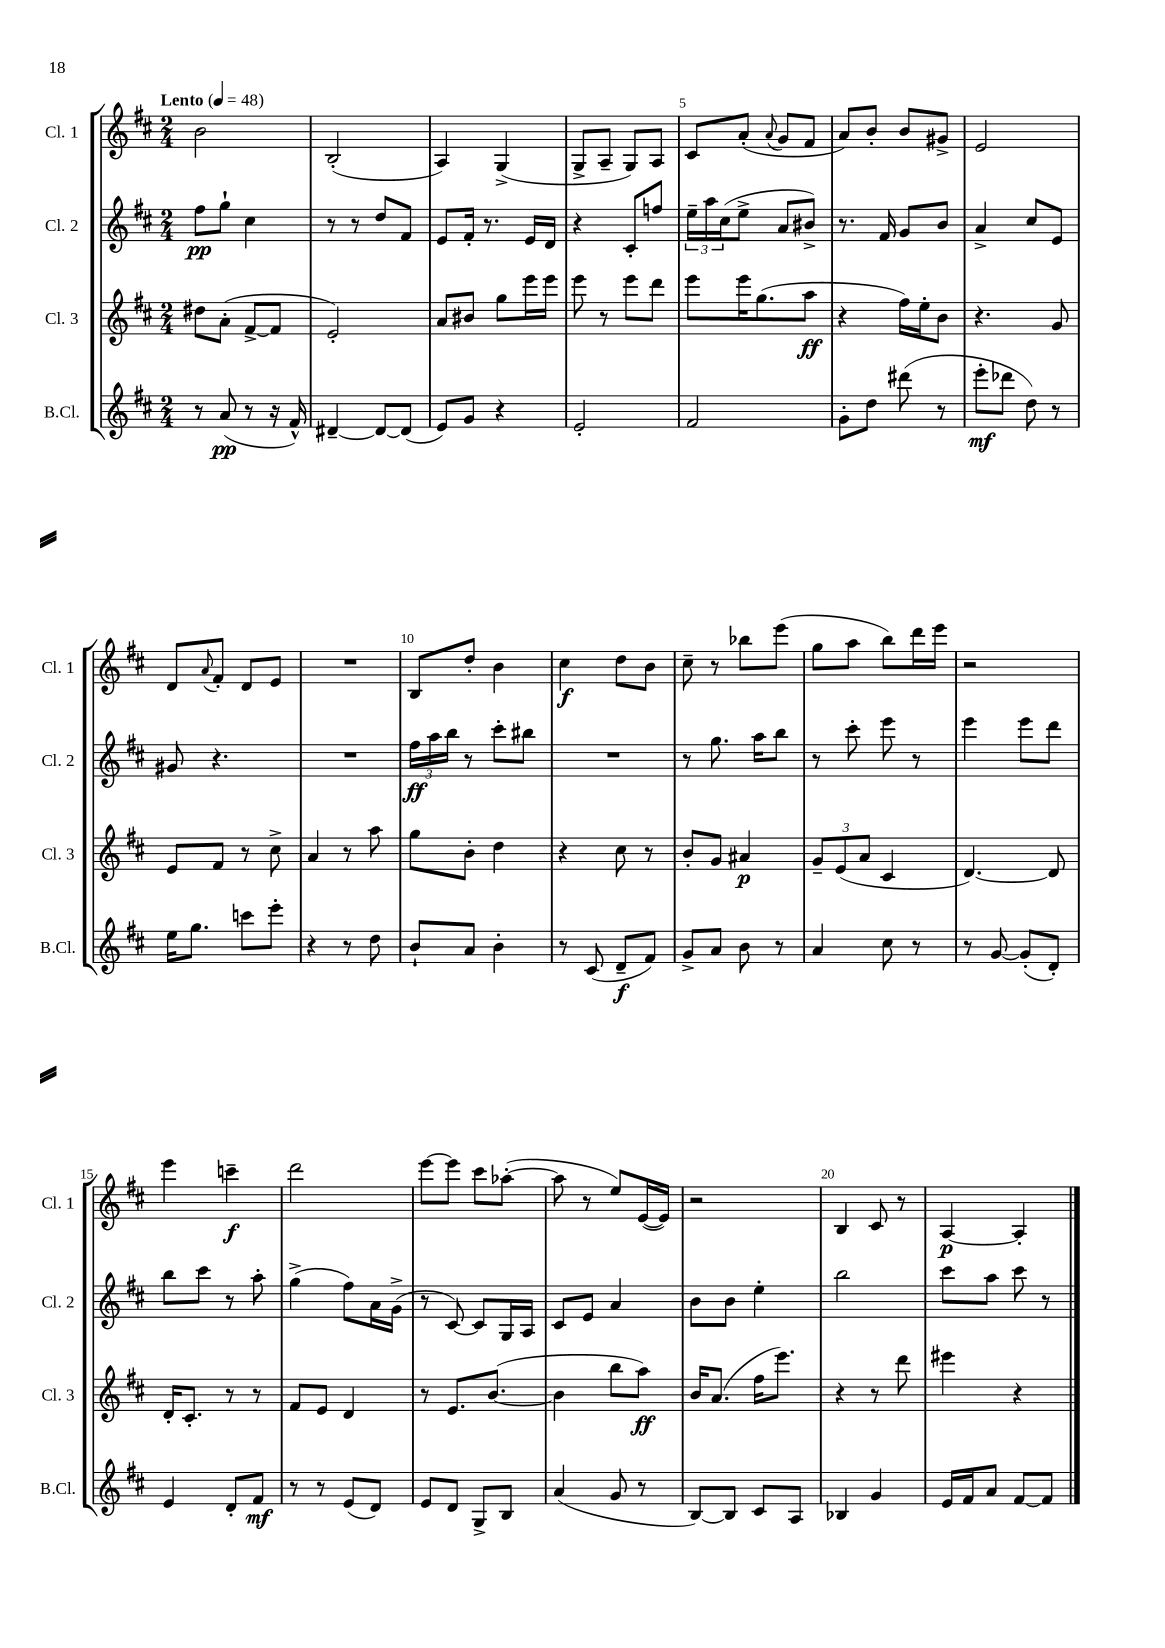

**kern	**dynam	**kern	**dynam	**kern	**dynam	**kern	**dynam
*part4	*part4	*part3	*part3	*part2	*part2	*part1	*part1
*staff4	*staff4	*staff3	*staff3	*staff2	*staff2	*staff1	*staff1
*I"B.Cl.	*	*I"Cl. 3	*	*I"Cl. 2	*	*I"Cl. 1	*
*I'B.Cl.	*	*I'Cl. 3	*	*I'Cl. 2	*	*I'Cl. 1	*
*clefG2	*	*clefG2	*	*clefG2	*	*clefG2	*
*k[f#c#]	*	*k[f#c#]	*	*k[f#c#]	*	*k[f#c#]	*
*M2/4	*	*M2/4	*	*M2/4	*	*M2/4	*
*MM48	*	*MM48	*	*MM48	*	*MM48	*
=1	=1	=1	=1	=1	=1	=1	=1
!	!	!	!	!	!	!LO:TX:a:B:t=Lento	!
8r	.	8dd#X\L	.	8ff#\L	pp	2b\	.
(8a/	pp	(8a'\J	.	8gg`\J	.	.	.
8r	.	[8f#^/L	.	4cc#\	.	.	.
16r	.	8f#/J]	.	.	.	.	.
16f#^^/)	.	.	.	.	.	.	.
=2	=2	=2	=2	=2	=2	=2	=2
[4d#X~/	.	2e'/)	.	8r	.	(2B'/	.
.	.	.	.	8r	.	.	.
8d#/L_	.	.	.	8dd/L	.	.	.
(8d#/J]	.	.	.	8f#/J	.	.	.
=3	=3	=3	=3	=3	=3	=3	=3
8e/L)	.	8a/L	.	8e/L	.	4A/)	.
8g/J	.	8b#X/J	.	16f#'/Jk	.	.	.
.	.	.	.	8.r	.	.	.
4r	.	8gg\L	.	.	.	(4G^/	.
.	.	16eee\L	.	16e/LL	.	.	.
.	.	16eee\JJ	.	16d/JJ	.	.	.
=4	=4	=4	=4	=4	=4	=4	=4
2e'/	.	8eee\	.	4r	.	8G^/L	.
.	.	8r	.	.	.	8A~/J	.
.	.	8eee\L	.	8c#'/L	.	8G/L)	.
.	.	8ddd\J	.	8ffn/J	.	8A/J	.
=5	=5	=5	=5	=5	=5	=5	=5
2f#/	.	8eee\L	.	24ee~\LL	.	8c#/L	.
.	.	.	.	24aa\	.	.	.
.	.	.	.	(24cc#\J	.	.	.
.	.	16eee\K	.	8ee^\J	.	(8a'/J	.
.	.	(8.gg\	.	.	.	.	.
.	.	.	.	.	.	8qqa/	.
.	.	.	.	8a/L	.	8g/L	.
.	.	8aa\J	ff	8b#X^/J)	.	8f#/J	.
=6	=6	=6	=6	=6	=6	=6	=6
8g'\L	.	4r	.	8.r	.	8a/L)	.
8dd\J	.	.	.	.	.	8b'/J	.
.	.	.	.	16f#/	.	.	.
(8ddd#X\	.	16ff#\LL)	.	8g/L	.	8b/L	.
.	.	16ee'\J	.	.	.	.	.
8r	.	8b\J	.	8b/J	.	8g#X^/J	.
=7	=7	=7	=7	=7	=7	=7	=7
8eee'\L	mf	4.r	.	4a^/	.	2e/	.
8ddd-X\J	.	.	.	.	.	.	.
8dd\)	.	.	.	8cc#/L	.	.	.
8r	.	8g/	.	8e/J	.	.	.
!!LO:LB:g=z
=8	=8	=8	=8	=8	=8	=8	=8
16ee\KL	.	8e/L	.	8g#X/	.	8d/L	.
8.gg\J	.	.	.	.	.	.	.
.	.	.	.	.	.	8qqa/	.
.	.	8f#/J	.	4.r	.	8f#'/J	.
8cccn\L	.	8r	.	.	.	8d/L	.
8eee'\J	.	8cc#^\	.	.	.	8e/J	.
=9	=9	=9	=9	=9	=9	=9	=9
4r	.	4a/	.	2r	.	2r	.
8r	.	8r	.	.	.	.	.
8dd\	.	8aa\	.	.	.	.	.
=10	=10	=10	=10	=10	=10	=10	=10
8b`/L	.	8gg\L	.	24ff#\LL	ff	8B/L	.
.	.	.	.	24aa\	.	.	.
.	.	.	.	24bb\JJ	.	.	.
8a/J	.	8b'\J	.	8r	.	8dd'/J	.
4b'\	.	4dd\	.	8ccc#'\L	.	4b\	.
.	.	.	.	8bb#X\J	.	.	.
=11	=11	=11	=11	=11	=11	=11	=11
8r	.	4r	.	2r	.	4cc#\	f
(8c#/	.	.	.	.	.	.	.
8d~/L	f	8cc#\	.	.	.	8dd\L	.
8f#/J)	.	8r	.	.	.	8b\J	.
=12	=12	=12	=12	=12	=12	=12	=12
8g^/L	.	8b'/L	.	8r	.	8cc#~\	.
8a/J	.	8g/J	.	8.gg\	.	8r	.
8b\	.	4a#X/	p	.	.	8bb-X\L	.
.	.	.	.	16aa\KL	.	.	.
8r	.	.	.	8bb\J	.	(8eee\J	.
=13	=13	=13	=13	=13	=13	=13	=13
4a/	.	12g~/L	.	8r	.	8gg\L	.
.	.	(12e/	.	.	.	.	.
.	.	.	.	8ccc#'\	.	8aa\J	.
.	.	12a/J	.	.	.	.	.
8cc#\	.	4c#/	.	8eee\	.	8bb\L)	.
8r	.	.	.	8r	.	16ddd\L	.
.	.	.	.	.	.	16eee\JJ	.
=14	=14	=14	=14	=14	=14	=14	=14
8r	.	[4.d/)	.	4eee\	.	2r	.
[8g/	.	.	.	.	.	.	.
(8g'/L]	.	.	.	8eee\L	.	.	.
8d'/J)	.	8d/]	.	8ddd\J	.	.	.
!!LO:LB:g=z
=15	=15	=15	=15	=15	=15	=15	=15
4e/	.	16d'/KL	.	8bb\L	.	4eee\	.
.	.	8.c#'/J	.	.	.	.	.
.	.	.	.	8ccc#\J	.	.	.
8d'/L	.	8r	.	8r	.	4cccn~\	f
8f#/J	mf	8r	.	8aa'\	.	.	.
=16	=16	=16	=16	=16	=16	=16	=16
8r	.	8f#/L	.	(4gg^\	.	2ddd\	.
8r	.	8e/J	.	.	.	.	.
(8e/L	.	4d/	.	8ff#\L)	.	.	.
8d/J)	.	.	.	16a\L	.	.	.
.	.	.	.	(16g^\JJ	.	.	.
=17	=17	=17	=17	=17	=17	=17	=17
8e/L	.	8r	.	8r	.	[8eee\L	.
8d/J	.	8.e/L	.	[8c#/)	.	8eee\J]	.
8G^/L	.	.	.	8c#/L]	.	8ccc#\L	.
.	.	([8.b/J	.	.	.	.	.
8B/J	.	.	.	16G/L	.	([8aa-X'\J	.
.	.	.	.	16A/JJ	.	.	.
=18	=18	=18	=18	=18	=18	=18	=18
(4a/	.	4b\]	.	8c#/L	.	8aa-\]	.
.	.	.	.	8e/J	.	8r	.
8g/	.	8bb\L	.	4a/	.	8ee/L)	.
8r	.	8aa\J)	ff	.	.	([16e/L	.
.	.	.	.	.	.	16e/JJ])	.
=19	=19	=19	=19	=19	=19	=19	=19
[8B/L)	.	16b/KL	.	8b\L	.	2r	.
.	.	(8.a/J	.	.	.	.	.
8B/J]	.	.	.	8b\J	.	.	.
8c#/L	.	16ff#\KL	.	4ee'\	.	.	.
.	.	8.eee\J)	.	.	.	.	.
8A/J	.	.	.	.	.	.	.
=20	=20	=20	=20	=20	=20	=20	=20
4B-X/	.	4r	.	2bb\	.	4B/	.
4g/	.	8r	.	.	.	8c#/	.
.	.	8ddd\	.	.	.	8r	.
=21	=21	=21	=21	=21	=21	=21	=21
16e/LL	.	4eee#X\	.	8ccc#\L	.	[4A/	p
16f#/J	.	.	.	.	.	.	.
8a/J	.	.	.	8aa\J	.	.	.
[8f#/L	.	4r	.	8ccc#\	.	4A'/]	.
8f#/J]	.	.	.	8r	.	.	.
==	==	==	==	==	==	==	==
*-	*-	*-	*-	*-	*-	*-	*-
